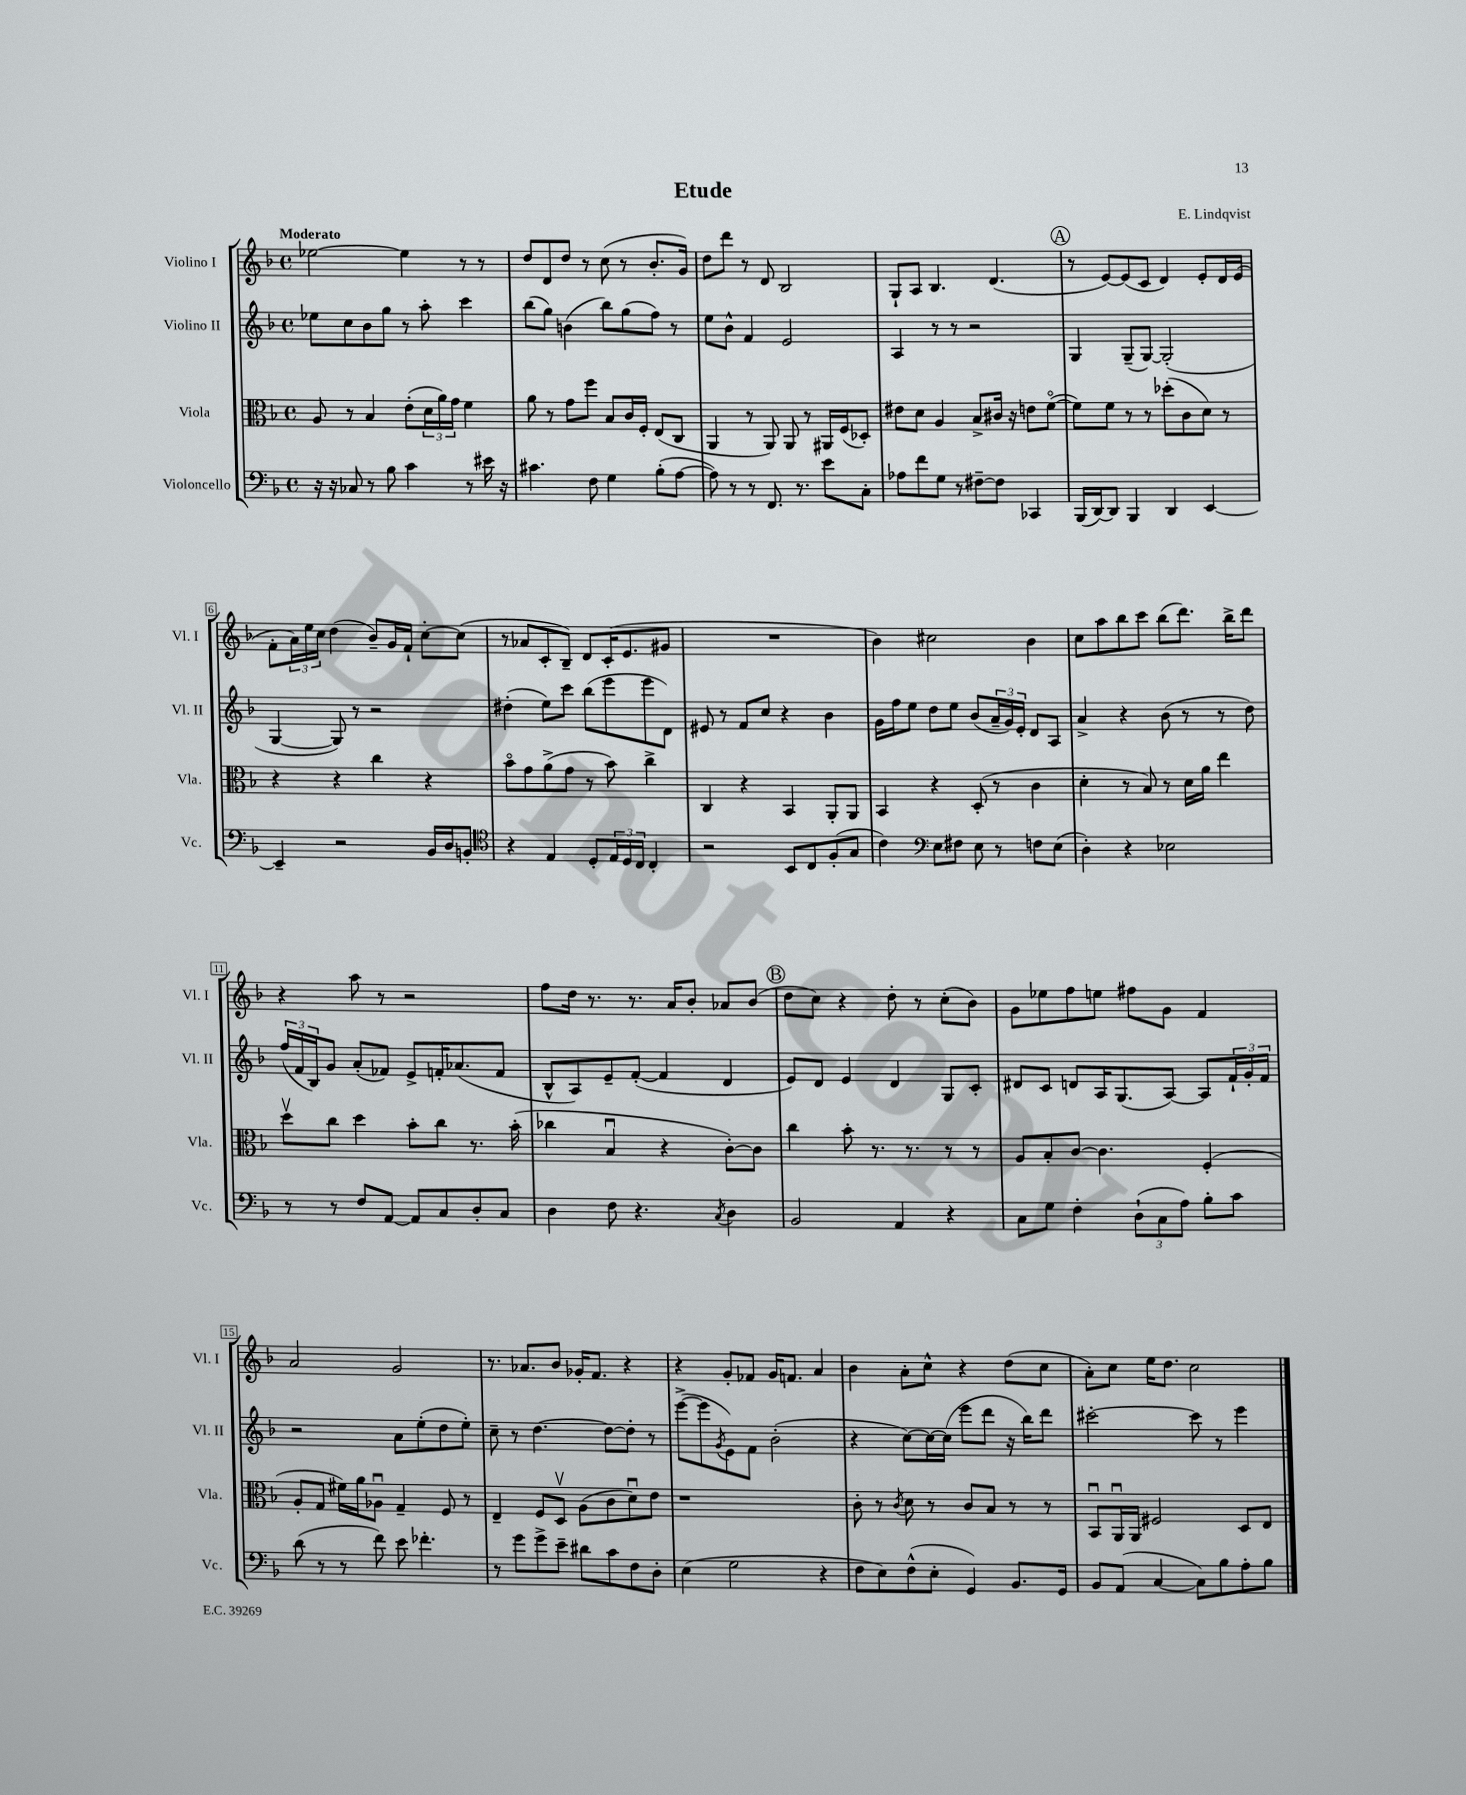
\header { title = "Etude" composer = "E. Lindqvist" }
<<
\new StaffGroup <<
\new Staff = "s0" \with { instrumentName = "Violino I" shortInstrumentName = "Vl. I" } {
    \clef treble \key f \major \defaultTimeSignature \time 4/4 \tempo "Moderato"
    ees''2~ ees''4 r8 r8 |
    d''8 d'8 d''8 r8 c''8( r8 bes'8.-. g'16) |
    d''8 d'''8 r8 d'8 bes2 |
    g8-! a8 bes4. d'4.( |
    \mark \markup { \circle "A" } r8 e'8~) e'8( c'8 d'4) e'8-. d'16 e'16( |
    f'8-. \tuplet 3/2 { a'16) e''16 c''16 } d''4( bes'8--) g'16 f'16-! c''8~-. c''8( |
    r8 aes'8 c'8-. bes8--) d'8 c'16-.( e'8. gis'8 |
    R1 |
    bes'4) cis''2 bes'4 |
    c''8 a''8 bes''8 c'''8 bes''8( d'''8.) bes''16-> d'''8 |
    r4 a''8 r8 r2 |
    f''8 d''16 r8. r8. a'16 bes'8-. aes'8 bes'8( |
    \mark \markup { \circle "B" } d''8 c''8) r4 d''8-. r8 c''8-.( bes'8) |
    g'8 ees''8 f''8 e''8 fis''8 g'8 f'4 |
    a'2 g'2 |
    r8. aes'8. bes'8 ges'16-. f'8. r4 |
    r4 g'8-. fes'8 g'16 f'8. a'4 |
    bes'4 a'8-. c''8-^ r4 d''8( c''8 |
    a'8-.) c''8 e''16 d''8. c''2 \bar "|." |
}
\new Staff = "s1" \with { instrumentName = "Violino II" shortInstrumentName = "Vl. II" } {
    \clef treble \key f \major \defaultTimeSignature \time 4/4
    ees''8 c''8 bes'8 g''8 r8 a''8-. c'''4 |
    bes''8( g''8) b'4( bes''8) g''8( f''8) r8 |
    e''8 bes'8-^ f'4 e'2 |
    a4 r8 r8 r2 |
    \mark \markup { \circle "A" } g4 g8--( g8~) g2-.( |
    g4~ g8) r8 r2 |
    dis''4-.( e''8) c'''8 bes''8( e'''8 e'''8 d'8) |
    eis'8 r8 f'8 c''8 r4 bes'4 |
    g'16 f''16 e''8 d''8 e''8 bes'8( \tuplet 3/2 { a'16-- g'16) e'16-. } d'8 a8 |
    a'4-> r4 bes'8( r8 r8 d''8) |
    \tuplet 3/2 { f''16( f'16 bes16) } g'8 a'8-.( fes'8) e'8-> f'16-. aes'8.( f'8 |
    bes8-^ a8) e'8-- f'8~-.( f'4 d'4 |
    \mark \markup { \circle "B" } e'8) d'8 e'4 d'4 g8 c'8-. |
    dis'8 c'8 d'8 a16 g8.( a8~) a8 \tuplet 3/2 { f'16-! g'16-. f'16 } |
    r2 a'8 e''8-.( d''8 e''8-.) |
    c''8-- r8 d''4.~ d''8~ d''8-. r8 |
    e'''8~->( e'''8 \acciaccatura { g'8 } e'8) f'8 bes'2-.( |
    r4 c''8~) c''16~ c''16( e'''8 d'''8 r16 bes''16) d'''8 |
    cis'''2~-. cis'''8 r8 e'''4 \bar "|." |
}
\new Staff = "s2" \with { instrumentName = "Viola" shortInstrumentName = "Vla." } {
    \clef alto \key f \major \defaultTimeSignature \time 4/4
    a8 r8 bes4 e'8-.( \tuplet 3/2 { d'16 a'16) g'16 } f'4 |
    a'8 r8 g'8 f''8 bes8 c'16 f16-. e8( c8 |
    a,4 r8 a,8) a,8 r8 ais,16 f16( des8-.) |
    eis'8 d'8 a4 bes8-> cis'16 r16 e'8 f'8~\flageolet( |
    \mark \markup { \circle "A" } f'8) f'8 r8 r8 des''8-.( c'8 d'8) r8 |
    r4 r4 c''4 r4 |
    bes'8\flageolet g'8 a'8->( g'8 r8 bes'8) c''4-> |
    c4 r4 bes,4 a,8-. a,8 |
    bes,4 r4 d8-.( r8 c'4 |
    d'4-. r8 bes8) r8 d'16 a'16 e''4 |
    d''8\upbow c''8 d''4 bes'8-. c''8 r8. bes'16-.( |
    ces''4 bes4\downbow r4 c'8~-.) c'8 |
    \mark \markup { \circle "B" } c''4 bes'8-. r8. r8. r8 r8 |
    a8 bes8-. c'8~ c'4. f4-.( |
    a8-. g8 fis'16) a'16 aes8\downbow g4-- f8 r8 |
    e4-- f8 d8\upbow a8( c'8 d'8\downbow) e'8 |
    r1 |
    c'8-. r8 \acciaccatura { c'8 } d'8 r8 c'8 bes8 r8 r8 |
    bes,8\downbow a,16\downbow a,16 fis2 d8 e8 \bar "|." |
}
\new Staff = "s3" \with { instrumentName = "Violoncello" shortInstrumentName = "Vc." } {
    \clef bass \key f \major \defaultTimeSignature \time 4/4
    r16 r16 ces8 r8 bes8 c'4 r8 eis'16 r16 |
    cis'4. f8 g4 bes8-.( a8~ |
    a8) r8 r8 f,8. r8. e'8 c8-. |
    aes8 f'8 g8 r8 fis8~-- fis8 ces,4 |
    \mark \markup { \circle "A" } bes,,16( d,16~) d,8 bes,,4 d,4 e,4~ |
    e,4-- r2 bes,16 d16 b,8-. |
    \clef tenor r4 e4 d8-. \tuplet 3/2 { e16 d16 c16 } c4-. |
    r2 bes,8 c8 f8-.( g8 |
    c'4) \clef bass e8 fis8 e8 r8 f8 e8( |
    d4-.) r4 ees2 |
    r8 r8 f8 a,8~ a,8 c8 d8-. c8 |
    d4 f8 r4. \acciaccatura { c8 } d4 |
    \mark \markup { \circle "B" } bes,2 a,4 r4 |
    c8 g8 f4-. \tuplet 3/2 { d8-!( c8 a8) } bes8-. c'8 |
    d'8( r8 r8 f'8) e'8 fes'4.-. |
    r8 g'8 g'8-> e'8-- dis'8 c'8 f8 d8-. |
    e4( g2 r4 |
    f8 e8) f8-^( e8-. g,4) bes,8. g,16 |
    bes,8 a,8( c4~ c8) bes8 a8-. bes8 \bar "|." |
}
>>
>>
\layout { \context { \Score \override BarNumber.stencil = #(make-stencil-boxer 0.1 0.3 ly:text-interface::print) } }
